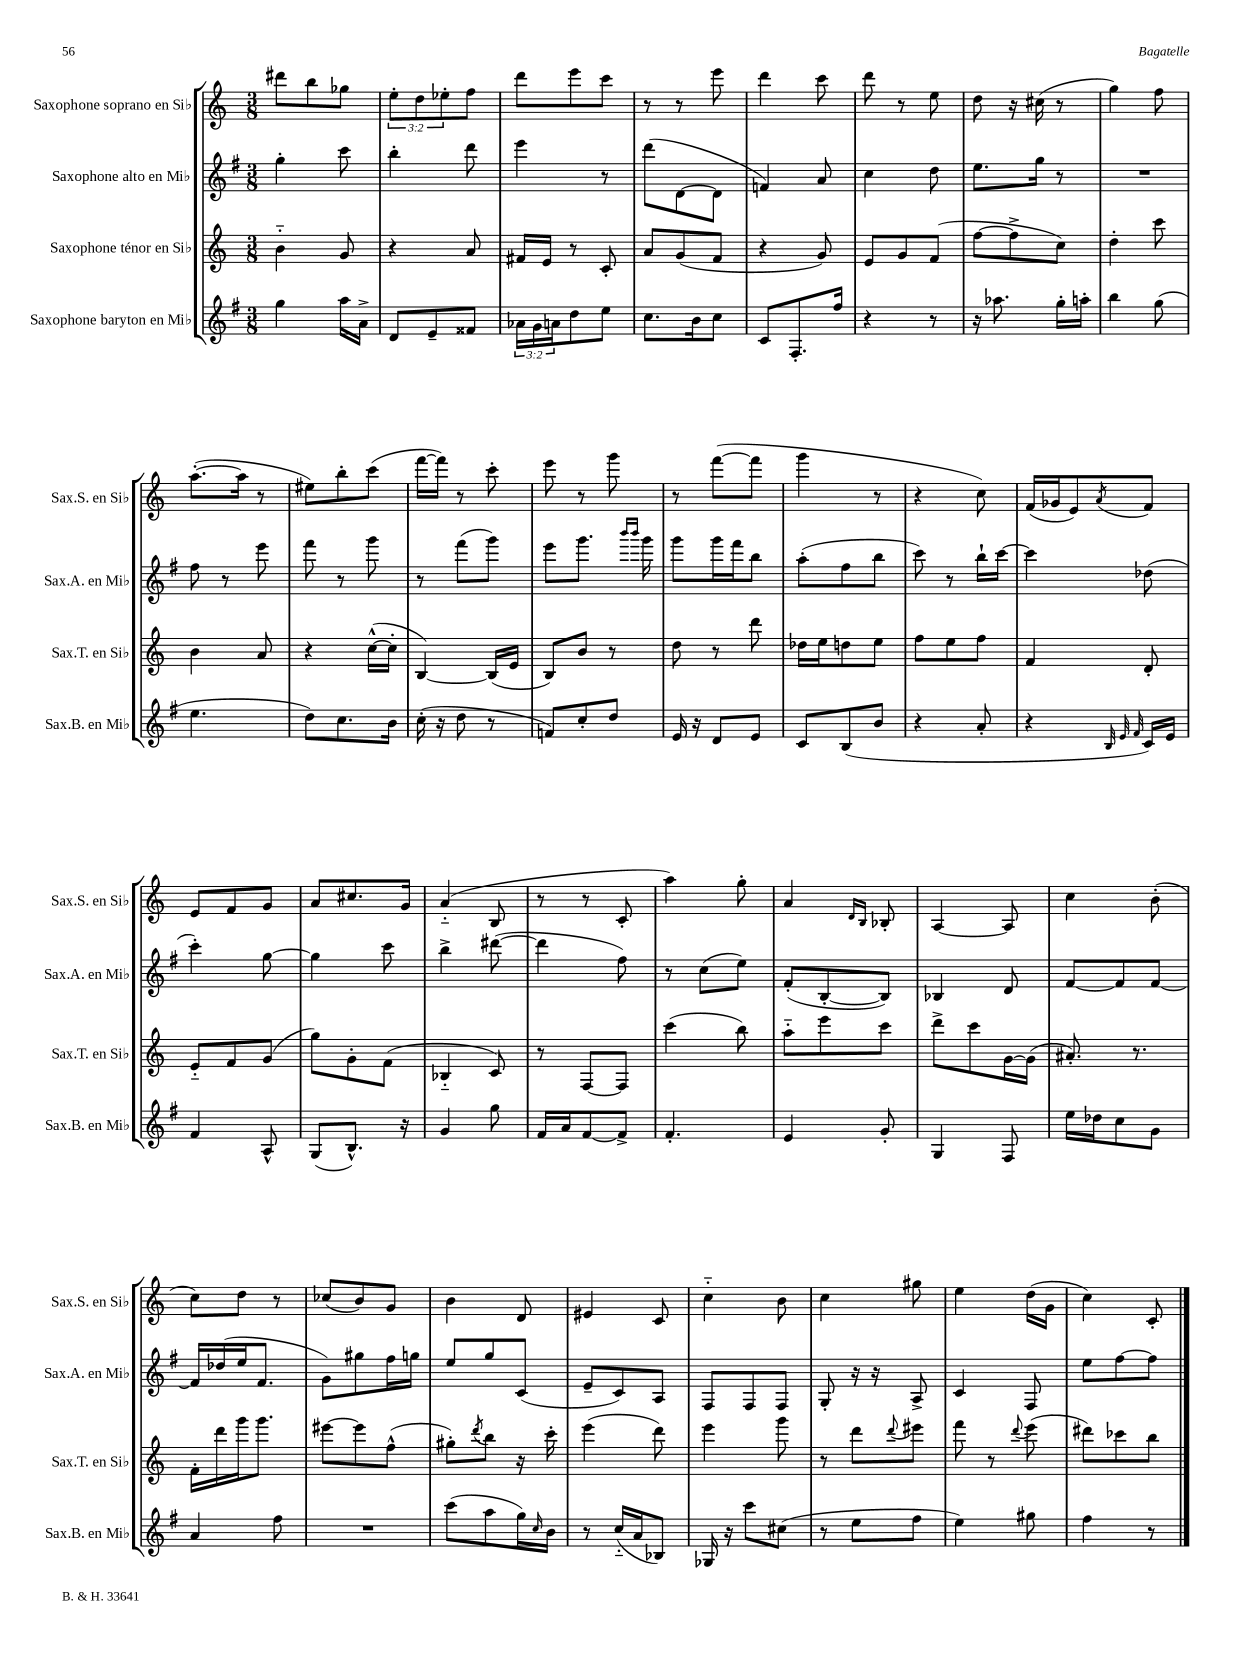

**kern	**kern	**kern	**kern
*staff4	*staff3	*staff2	*staff1
*clefG2	*clefG2	*clefG2	*clefG2
*k[f#]	*k[]	*k[f#]	*k[]
*M3/8	*M3/8	*M3/8	*M3/8
4gg	4b'~	4gg'	8ddd#
.	.	.	8bb
16aa	8g	8ccc	8gg-
16a^	.	.	.
=	=	=	=
8d	4r	4bb'	12ee'
.	.	.	12dd
8e~	.	.	.
.	.	.	12ee-'
8f##	8a	8ddd	8ff
=	=	=	=
24a-	16f#	4eee	8ddd
24g	.	.	.
.	16e	.	.
24a	.	.	.
8dd	8r	.	8eee
8ee	8c'	8r	8ccc
=	=	=	=
8.cc	8a	(8ddd	8r
.	(8g	[8d	8r
16b	.	.	.
8cc	8f	8d]	8eee
=	=	=	=
8c	4r	4f)	4ddd
8.F#'	.	.	.
.	8g)	8a	8ccc
16ff#	.	.	.
=	=	=	=
4r	8e	4cc	8ddd
.	8g	.	8r
8r	(8f	8dd	8ee
=	=	=	=
16r	[8ff	8.ee	8dd
8.aa-	.	.	.
.	8ff^]	.	16r
.	.	16gg	(16cc#
16gg'	8cc)	8r	8r
16aa'	.	.	.
=	=	=	=
4bb	4dd'	4.r	4gg)
(8gg	8ccc	.	8ff
=	=	=	=
4.ee	4b	8ff#	([8.aa'
.	.	8r	.
.	.	.	16aa]
.	8a	8eee	8r
=	=	=	=
8dd)	4r	8fff#	8ee#)
8.cc	.	8r	8bb'
.	([16cc^^	8ggg	(8ccc
16b	16cc']	.	.
=	=	=	=
(16cc'	[4B)	8r	[16fff
16r	.	.	16fff])
8dd	.	(8fff#	8r
8r	(16B]	8ggg)	8ccc'
.	16e	.	.
=	=	=	=
8f)	8B)	8eee	8eee
8cc'	8b	8.ggg	8r
8dd	8r	.	8ggg
.	.	16qqbbb	.
.	.	16qqbbb	.
.	.	16ggg	.
=	=	=	=
16e	8dd	8ggg	8r
16r	.	.	.
8d	8r	16ggg	([8fff
.	.	16fff#	.
8e	8ddd	8bb	8fff]
=	=	=	=
8c	16dd-	(8aa'	4ggg
.	16ee	.	.
(8B	8dd	8ff#	.
8b	8ee	8bb	8r
=	=	=	=
4r	8ff	8ccc)	4r
.	8ee	8r	.
8a'	8ff	16bb`	8cc)
.	.	[16ccc	.
=	=	=	=
4r	4f	4ccc]	(16f
.	.	.	16g-
.	.	.	8e)
32qqB	.	.	.
32qqe	.	.	.
32qqf#	.	.	8qa
16c)	8d'	(8dd-	8f
16e	.	.	.
=	=	=	=
4f#	8e'~	4ccc')	8e
.	8f	.	8f
8A^^	(8g	[8gg	8g
=	=	=	=
(8G	8gg)	4gg]	8a
8.B^^)	8g'	.	8.cc#
.	(8f	8ccc	.
16r	.	.	16g
=	=	=	=
4g	4B-'~	4bb^	(4a'~
8gg	8c)	([8ddd#	8B
=	=	=	=
16f#	8r	4ddd#]	8r
16a	.	.	.
[8f#	[8F	.	8r
8f#^]	8F]	8ff#)	8c'
=	=	=	=
4.f#'	(4ccc	8r	4aa)
.	.	(8cc	.
.	8bb)	8ee)	8gg'
=	=	=	=
4e	8aa'~	(8f#'	4a
.	8eee	[8B'	.
.	.	.	16qqd
.	.	.	16qqB
8g'	8ccc	8B])	8B-'
=	=	=	=
4G	8ddd^	4B-	[4A
.	8ccc	.	.
8F#	[16g	8d	8A]
.	(16g]	.	.
=	=	=	=
16ee	8.a#')	[8f#	4cc
16dd-	.	.	.
8cc	.	8f#]	.
.	8.r	.	.
8g	.	[8f#	(8b'
=	=	=	=
4a	16f'	16f#]	8cc)
.	16ddd	(16dd-	.
.	16ggg	16ee	8dd
.	8.ggg	8.f#	.
8ff#	.	.	8r
=	=	=	=
4.r	[8eee#	8g)	(8cc-
.	8eee#]	8gg#	8b)
.	(8ff^^	16ff#	8g
.	.	16gg	.
=	=	=	=
(8ccc	8gg#')	8ee	4b
.	8qddd	.	.
8aa	8bb	8gg	.
16gg)	16r	(8c	8d
16qqcc	.	.	.
16b	16ccc'	.	.
=	=	=	=
8r	(4eee	8e~	4e#
(16cc'~	.	8c)	.
16a	.	.	.
8B-)	8ddd)	8A	8c
=	=	=	=
16G-	4eee	8F#	4cc'~
16r	.	.	.
8ccc	.	8F#	.
(8cc#	8ggg	8F#	8b
=	=	=	=
8r	8r	8G'	4cc
8ee	8ddd	16r	.
.	.	16r	.
.	8qqddd	.	.
8ff#	8eee#	8A^	8gg#
=	=	=	=
4ee)	8fff	4c	4ee
.	8r	.	.
.	8qqddd	.	.
8gg#	(8eee	8F#	(16dd
.	.	.	16g
=	=	=	=
4ff#	8ddd#)	8ee	4cc)
.	8ccc-	[8ff#	.
8r	8bb	8ff#]	8c'
==	==	==	==
*-	*-	*-	*-
